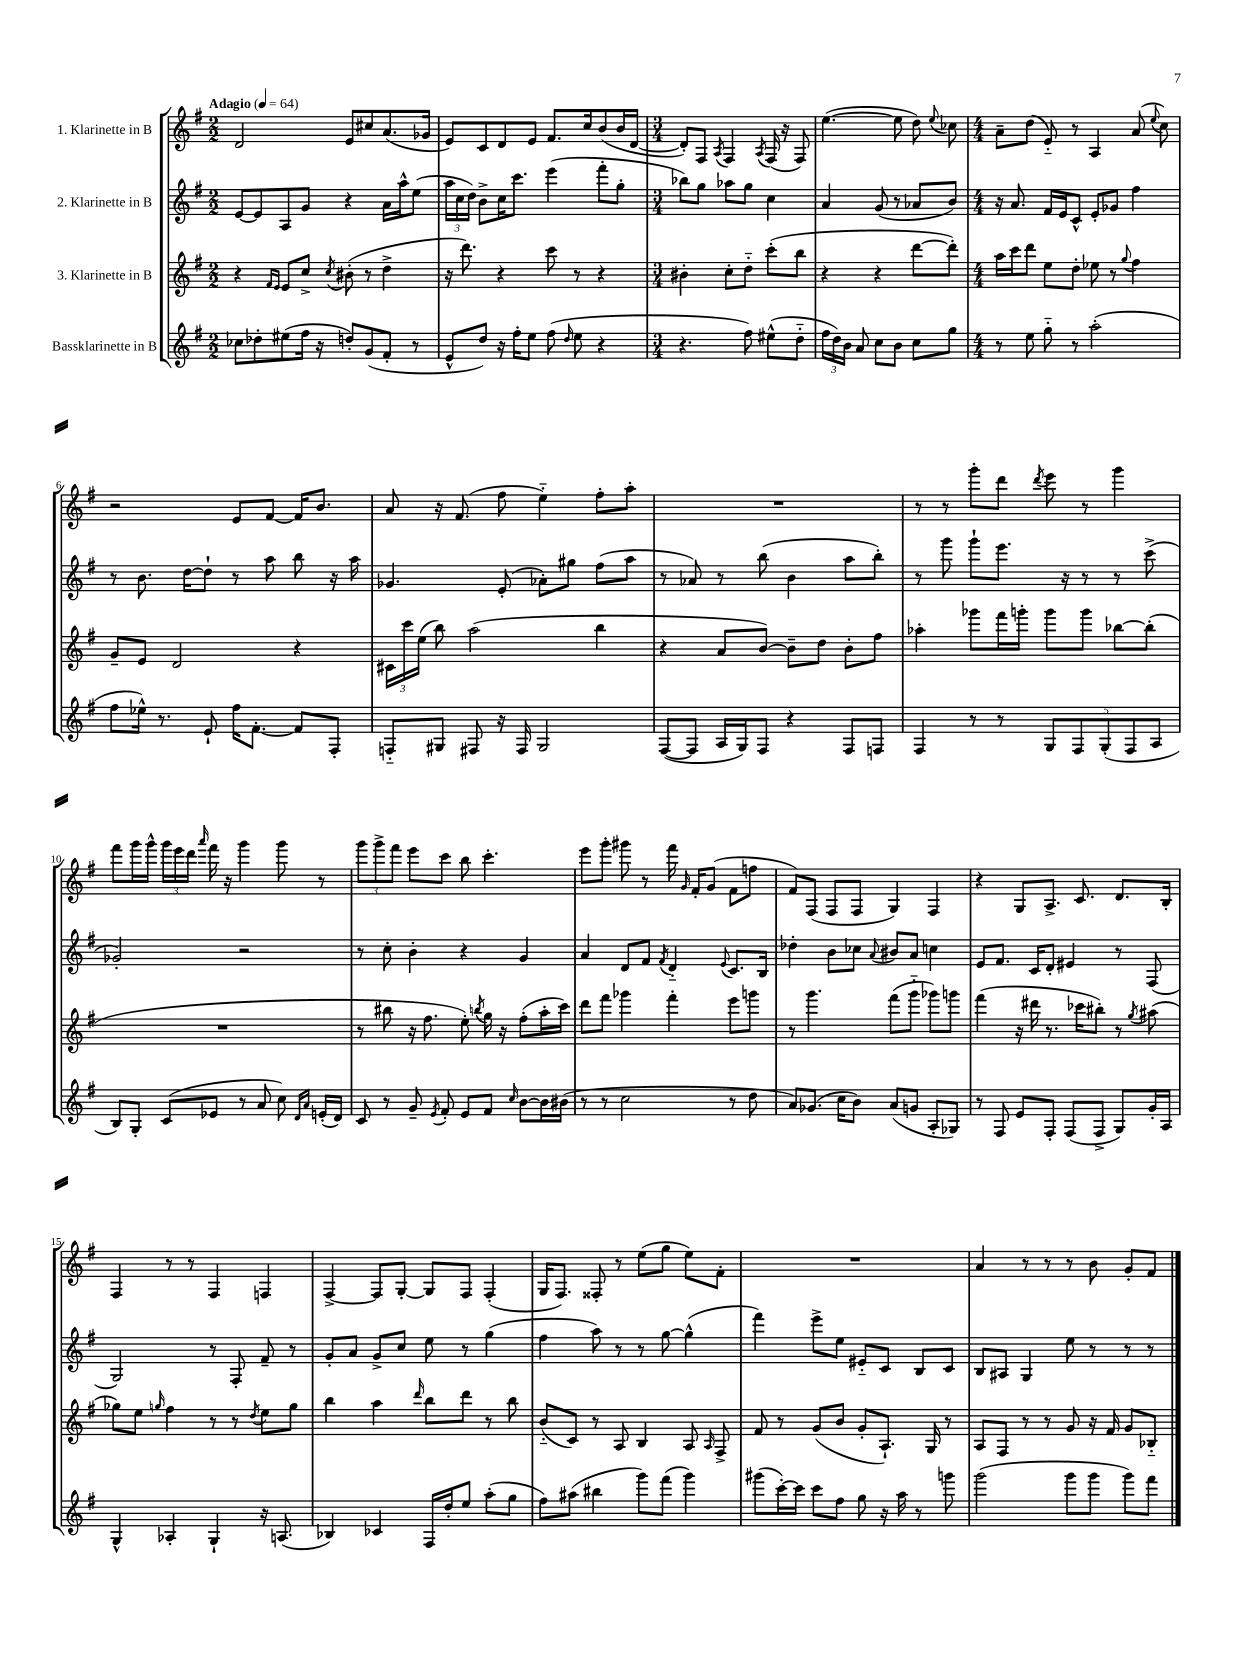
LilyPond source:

<<
\new StaffGroup <<
\new Staff = "s0" \with { instrumentName = "1. Klarinette in B" } {
    \clef treble \key g \major \numericTimeSignature \time 2/2 \tempo "Adagio" 4 = 64
    \autoBeamOff d'2 e'8[ cis''8 a'8.( ges'16] |
    e'8[) c'8 d'8 e'8] fis'8.[ c''16 b'8( b'16 d'16]~ |
    \numericTimeSignature \time 3/4 d'8[-.) fis8] \acciaccatura { a8 } fis4 \acciaccatura { a8 } fis16( r16 fis8) |
    e''4.~( e''8 d''8) \appoggiatura { e''8 } ces''8 |
    \numericTimeSignature \time 4/4 a'8[-- d''8]( e'8-_) r8 a4 a'8( \appoggiatura { e''8 } c''8) |
    r2 e'8[ fis'8]~ fis'16[ b'8.] |
    a'8 r16 fis'8.( fis''8 e''4-_) fis''8[-. a''8]-. |
    R1 |
    r8 r8 g'''8[-. d'''8] \acciaccatura { d'''8 } e'''8 r8 g'''4 |
    fis'''8[ g'''16 g'''16]-^ \tuplet 3/2 { g'''16[ e'''16 d'''16] } \grace { a'''16 } fis'''16 r16 g'''4 g'''8 r8 |
    \tuplet 3/2 { g'''8[ g'''8-> fis'''8] } e'''8[ c'''8] b''8 c'''4.-. |
    e'''8[ g'''8]-. gis'''8 r8 fis'''16 \grace { g'16 } fis'16[-. g'8]( fis'8[ f''8] |
    fis'8[) fis8]( fis8[ fis8] g4) fis4 |
    r4 g8[ a8.]-> c'8. d'8.[ b16]-. |
    fis4 r8 r8 fis4 f4 |
    fis4~-> fis8[ g8]~-. g8[ fis8] fis4-.( |
    g16[ fis8.]) fisis8-. r8 e''8[( g''8] e''8[) fis'8]-. |
    R1 |
    a'4 r8 r8 r8 b'8 g'8[-. fis'8] \bar "|." |
}
\new Staff = "s1" \with { instrumentName = "2. Klarinette in B" } {
    \clef treble \key g \major \numericTimeSignature \time 2/2
    \autoBeamOff e'8[~ e'8 a8 g'8] r4 a'16[ a''16-^ e''8]( |
    \tuplet 3/2 { a''16[ c''16 d''16]) } b'8[-> c''16 c'''8.] e'''4( fis'''8[-. g''8]-. |
    \numericTimeSignature \time 3/4 bes''8[) g''8] aes''8[ g''8] c''4 |
    a'4 g'8( r8 aes'8[ b'8]) |
    \numericTimeSignature \time 4/4 r16 a'8. fis'16[ e'16 c'8]-^ e'8[-. ges'8] fis''4 |
    r8 b'8. d''16[~ d''8]-! r8 a''8 b''8 r16 a''16 |
    ges'4. e'8-.( aes'8[-.) gis''8] fis''8[( a''8] |
    r8 aes'8) r8 b''8( b'4 a''8[ b''8]-.) |
    r8 g'''8 g'''8[-! e'''8.] r16 r8 r8 c'''8->( |
    ges'2-.) r2 |
    r8 c''8-. b'4-. r4 g'4 |
    a'4 d'8[ fis'8] \acciaccatura { fis'8 } d'4-_ \appoggiatura { e'8 } c'8.[ b16] |
    des''4-. b'8[ ces''8] \appoggiatura { a'8 } bis'8[ a'8] c''4 |
    e'8[ fis'8.] c'16[ d'8]-. eis'4 r8 fis8( |
    g2) r8 fis8-. fis'8-- r8 |
    g'8[-. a'8] g'8[-> c''8] e''8 r8 g''4( |
    fis''4 a''8) r8 r8 g''8~ g''4-^( |
    fis'''4) e'''8[-> e''8] eis'8[-_ c'8] b8[ c'8] |
    b8[ ais8] g4 e''8 r8 r8 r8 \bar "|." |
}
\new Staff = "s2" \with { instrumentName = "3. Klarinette in B" } {
    \clef treble \key g \major \numericTimeSignature \time 2/2
    \autoBeamOff r4 \grace { fis'16[ e'16] } e'8[ c''8]-> \acciaccatura { c''8 } bis'8-.( r8 d''4-> |
    r16 d'''8.) r4 c'''8 r8 r4 |
    \numericTimeSignature \time 3/4 bis'4-. c''8[-. d''8]-_ c'''8[-.( b''8] |
    r4 r4 d'''8[~ d'''8]-.) |
    \numericTimeSignature \time 4/4 a''16[ c'''16 d'''8] e''8[ d''8]-. ees''8 r8 \appoggiatura { g''8 } fis''4 |
    g'8[-- e'8] d'2 r4 |
    \tuplet 3/2 { cis'16[ c'''16 e''16]( } b''8) a''2( b''4 |
    r4 a'8[ b'8]~) b'8[-- d''8] b'8[-. fis''8] |
    aes''4-. ges'''8[ fis'''16 g'''16]-. g'''8[ g'''8] bes''8[~ bes''8]-.( |
    R1 |
    r8 bis''8 r16 fis''8. e''8-.) \acciaccatura { b''8 } g''16 r16 fis''8[-.( a''16-. c'''16]) |
    d'''8[ fis'''8] ges'''4 fis'''4-. e'''8[ g'''8] |
    r8 g'''4. fis'''8[( g'''8]-_ ges'''8[) g'''8] |
    fis'''4( r16 dis'''16 r8. ces'''16[ bis''8]-.) r8 \acciaccatura { g''8 } ais''8( |
    ges''8[) e''8] \grace { g''16 } fis''4 r8 r8 \acciaccatura { d''8 } e''8[ g''8] |
    b''4 a''4 \grace { d'''16 } b''8[ d'''8] r8 b''8 |
    b'8[-_( c'8]) r8 a8 b4 a8 \grace { a16 } fis8-> |
    fis'8 r8 g'8[( b'8] g'8[-. a8.]-!) g16 r8 |
    a8[ fis8] r8 r8 g'8 r16 fis'16 g'8[ bes8]-_ \bar "|." |
}
\new Staff = "s3" \with { instrumentName = "Bassklarinette in B" } {
    \clef treble \key g \major \numericTimeSignature \time 2/2
    \autoBeamOff ces''8[ des''8-. eis''8( fis''16] r16 d''8[-.) g'8( fis'8]-. r8 |
    e'8[-^ d''8]) r16 fis''16[-. e''8] fis''8( \grace { d''16 } e''8 r4 |
    \numericTimeSignature \time 3/4 r4. fis''8) eis''8[-^( d''8]-_ |
    \tuplet 3/2 { fis''16[ d''16) b'16] } a'8 c''8[ b'8] c''8[ g''8] |
    \numericTimeSignature \time 4/4 r8 e''8 g''8-_ r8 a''2-.( |
    fis''8[ ees''16]-^) r8. e'8-! fis''16[ fis'8.]~-. fis'8[ fis8]-. |
    f8[-_ gis8] fis8 r16 fis16 gis2 |
    fis8[~( fis8] a16[ g16) fis8] r4 fis8[ f8] |
    fis4 r8 r8 \tuplet 5/4 { g8[ fis8 g8-.( fis8 a8] } |
    b8[) g8]-. c'8[( ees'8] r8 a'8 c''8) \grace { d'16[ a'16] } e'16[-.( d'16]) |
    c'8 r8 g'8-- \acciaccatura { e'8 } fis'8-. e'8[ fis'8] \grace { c''16 } b'8[~ b'16 bis'16]( |
    r8 r8 c''2 r8 d''8 |
    a'8[) ges'8.]( c''16[ b'8]) a'8[( g'8] a8[-. ges8]) |
    r8 fis8 e'8[ fis8]-. fis8[( fis8]-> g8[) g'16-. a16] |
    g4-^ aes4-. g4-! r16 a8.( |
    bes4) ces'4 fis16[ d''16-. e''8] a''8[-.( g''8] |
    fis''8[) ais''8]( bis''4 g'''8[) fis'''8]( g'''4) |
    gis'''8[( c'''16~-.) c'''16] c'''8[ fis''8] g''8 r16 a''16 r8 g'''8 |
    g'''2( g'''8[ g'''8] g'''8[) fis'''8] \bar "|." |
}
>>
>>
